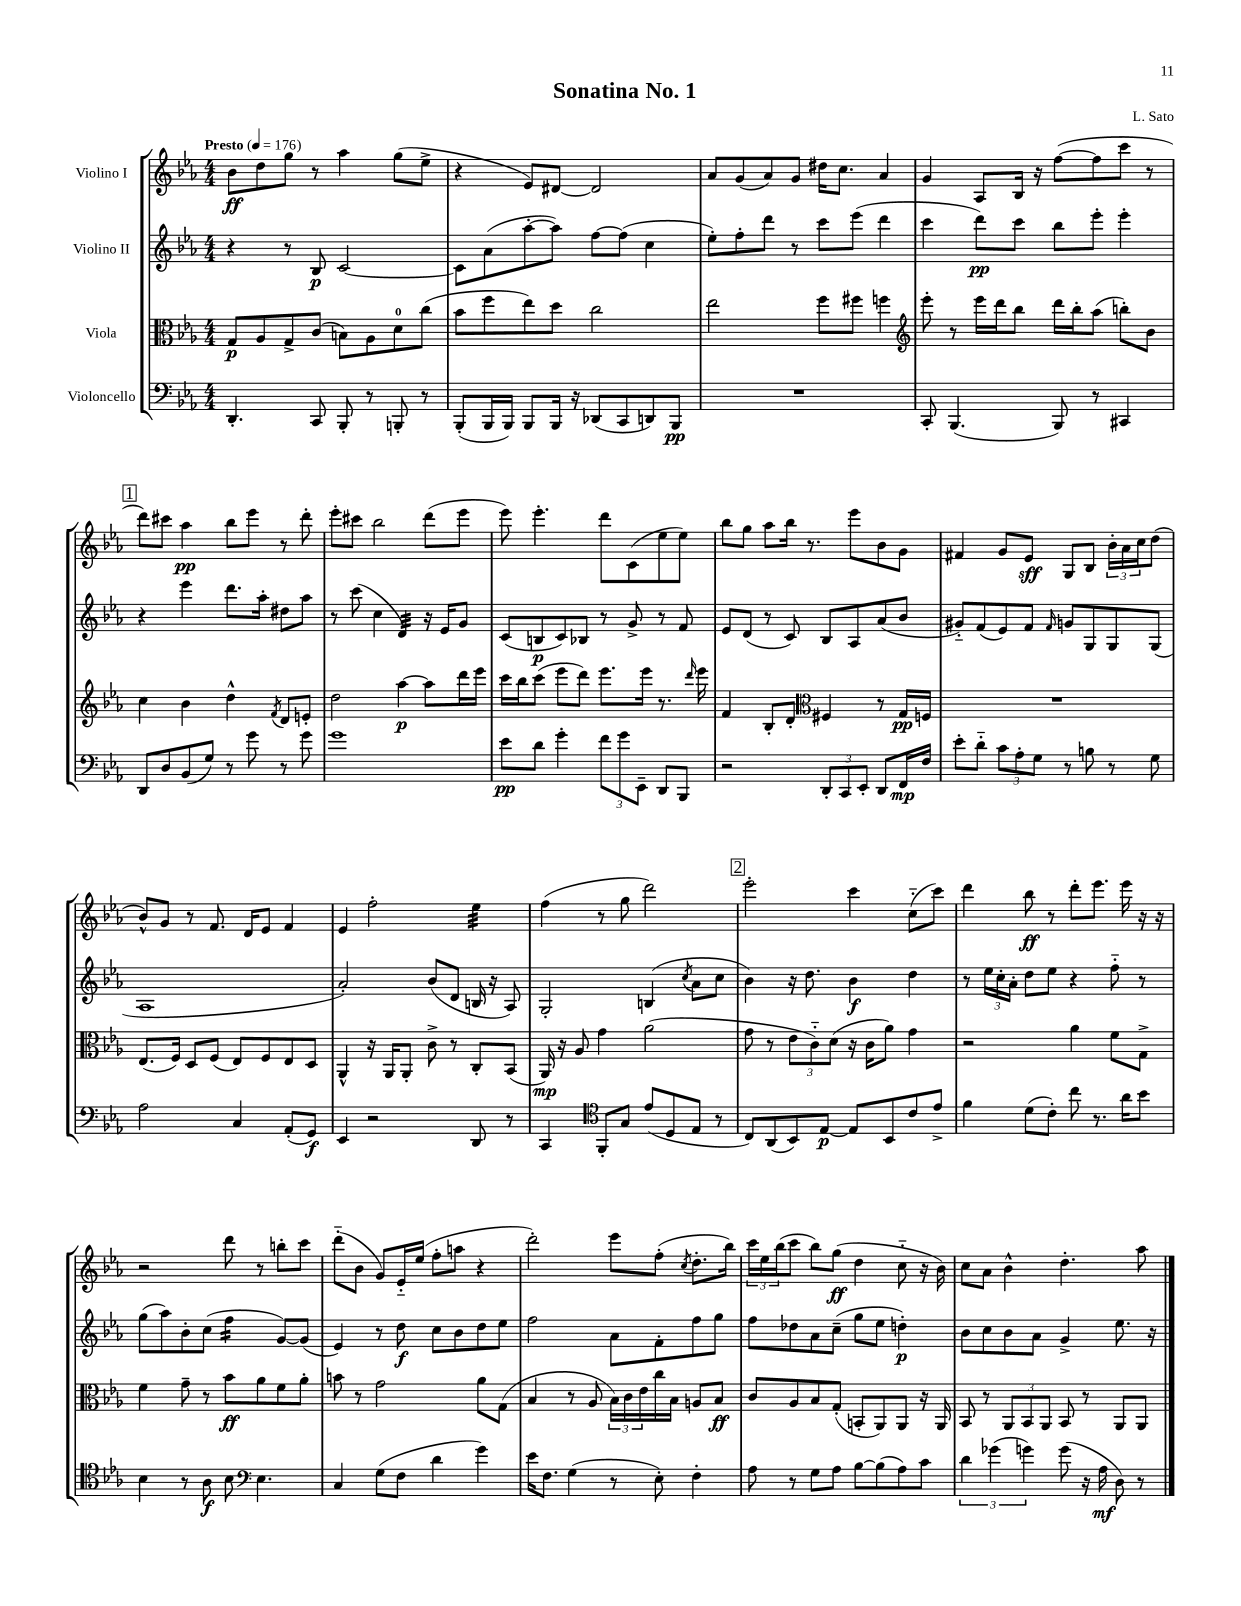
\header { title = "Sonatina No. 1" composer = "L. Sato" }
<<
\new StaffGroup <<
\new Staff = "s0" \with { instrumentName = "Violino I" } {
    \clef treble \key ees \major \numericTimeSignature \time 4/4 \tempo "Presto" 4 = 176
    bes'8\ff d''8 g''8 r8 aes''4 g''8( ees''8-> |
    r4 ees'8) dis'8~ dis'2 |
    aes'8 g'8( aes'8) g'8 dis''16 c''8. aes'4 |
    g'4 aes8 bes16 r16 f''8~( f''8 c'''8 r8 |
    \mark \markup { \box "1" } d'''8) cis'''8 aes''4\pp bes''8 ees'''8 r8 d'''8-. |
    ees'''8-. cis'''8 bes''2 d'''8( ees'''8 |
    ees'''8) ees'''4.-. d'''8 c'8( ees''8 ees''8) |
    bes''8 g''8 aes''8 bes''16 r8. ees'''8 bes'8 g'8 |
    fis'4 g'8 ees'8\sff g8 bes8 \tuplet 3/2 { bes'16-. aes'16 c''16 } d''8( |
    bes'8-^) g'8 r8 f'8. d'16 ees'8 f'4 |
    ees'4 f''2-. ees''4:32 |
    f''4( r8 g''8 d'''2) |
    \mark \markup { \box "2" } ees'''2-. c'''4 c''8-_( c'''8) |
    d'''4 bes''8\ff r8 d'''8-. ees'''8. ees'''16 r16 r16 |
    r2 d'''8 r8 b''8-. c'''8 |
    d'''8-_( bes'8 g'8) ees'16-_ ees''16( f''8-. a''8 r4 |
    d'''2-.) ees'''8 f''8-.( \acciaccatura { c''8 } d''8.-. bes''16) |
    \tuplet 3/2 { c'''16 ees''16 bes''16( } c'''8 bes''8) g''8\ff( d''4 c''8-_ r16 bes'16) |
    c''8 aes'8 bes'4-^ d''4.-. aes''8 \bar "|." |
}
\new Staff = "s1" \with { instrumentName = "Violino II" } {
    \clef treble \key ees \major \numericTimeSignature \time 4/4
    r4 r8 bes8\p c'2~ |
    c'8 aes'8( aes''8~-. aes''8) f''8~ f''8( c''4 |
    ees''8-.) f''8-. d'''8 r8 c'''8 ees'''8( d'''4 |
    c'''4 d'''8\pp) c'''8 bes''8 ees'''8-. ees'''4-. |
    \mark \markup { \box "1" } r4 ees'''4 d'''8. aes''16-. dis''8 aes''8 |
    r8 c'''8( c''4 d'4:32) r16 ees'16 g'8 |
    c'8( b8\p c'8) bes8 r8 g'8-> r8 f'8 |
    ees'8 d'8( r8 c'8) bes8 aes8 aes'8( bes'8 |
    gis'8-_) f'8( ees'8) f'8 \grace { f'16 } g'8 g8 g8 g8( |
    aes1 |
    aes'2-.) bes'8( d'8 b16 r16 aes8) |
    g2-. b4( \acciaccatura { c''8 } aes'8 c''8 |
    \mark \markup { \box "2" } bes'4) r16 d''8. bes'4\f d''4 |
    r8 \tuplet 3/2 { ees''16 c''16-. aes'16-. } d''8 ees''8 r4 f''8-_ r8 |
    g''8( aes''8) bes'8-. c''8( f''4:16 g'8~) g'8( |
    ees'4) r8 d''8\f c''8 bes'8 d''8 ees''8 |
    f''2 aes'8 f'8-. f''8 g''8 |
    f''8 des''8 aes'8 c''8--( g''8 ees''8 d''4-.\p) |
    bes'8 c''8 bes'8 aes'8 g'4-> ees''8. r16 \bar "|." |
}
\new Staff = "s2" \with { instrumentName = "Viola" } {
    \clef alto \key ees \major \numericTimeSignature \time 4/4
    g8\p aes8 g8-> c'8( b8) aes8 d'8-0 c''8( |
    bes'8 f''8 ees''8) d''8 c''2 |
    ees''2 f''8 fis''8 f''4 |
    \clef treble ees'''8-. r8 ees'''16 d'''16 bes''8 d'''16 bes''16-. aes''8( b''8-.) bes'8 |
    \mark \markup { \box "1" } c''4 bes'4 d''4-^ \acciaccatura { f'8 } d'8 e'8-. |
    d''2 aes''4~\p aes''8 d'''16 ees'''16 |
    c'''16 bes''16 c'''8( ees'''8 d'''8) ees'''8. ees'''16 r8. \grace { d'''16 } ees'''16 |
    f'4 bes8-. d'8-. \clef alto fis4 r8 g16\pp f16 |
    R1 |
    ees8.( f16) d8 f8( ees8) f8 ees8 d8 |
    aes,4-^ r16 aes,16 aes,8-. c'8-> r8 c8-. bes,8( |
    aes,16\mp) r16 aes8 g'4 aes'2( |
    \mark \markup { \box "2" } g'8 r8 \tuplet 3/2 { ees'8 c'8-_) d'8( } r16 c'16 aes'8) g'4 |
    r2 aes'4 f'8 g8-> |
    f'4 g'8-- r8 bes'8\ff aes'8 f'8 aes'8-. |
    b'8 r8 g'2 aes'8 g8( |
    bes4 r8 aes8 \tuplet 3/2 { bes16) c'16 ees'16 } c''16 bes16 a8 bes8\ff |
    c'8 aes8 bes8 g8-.( b,8-. aes,8) aes,8 r16 aes,16 |
    bes,8 r8 \tuplet 3/2 { aes,8 bes,8 aes,8 } bes,8 r8 aes,8 aes,8 \bar "|." |
}
\new Staff = "s3" \with { instrumentName = "Violoncello" } {
    \clef bass \key ees \major \numericTimeSignature \time 4/4
    d,4.-. c,8 bes,,8-. r8 b,,8-. r8 |
    bes,,8-.( bes,,16 bes,,16) bes,,8 bes,,16 r16 des,8( c,8 d,8) bes,,8\pp |
    R1 |
    c,8-. bes,,4.( bes,,8) r8 cis,4 |
    \mark \markup { \box "1" } d,8 d8 bes,8( g8) r8 g'8 r8 g'8 |
    g'1 |
    ees'8\pp d'8 g'4-. \tuplet 3/2 { f'8 g'8 ees,8-- } d,8 bes,,8 |
    r2 \tuplet 3/2 { d,8-. c,8 ees,8-. } d,8 f,16\mp f16 |
    ees'8-. d'8-_ \tuplet 3/2 { c'8 aes8-. g8 } r8 b8 r8 g8 |
    aes2 c4 aes,8-.( g,8\f) |
    ees,4 r2 d,8 r8 |
    c,4 \clef tenor f,8-. g8 ees'8( d8 ees8 r8 |
    \mark \markup { \box "2" } c8) aes,8( bes,8) ees8~\p ees8 bes,8 c'8 ees'8-> |
    f'4 d'8( c'8-.) c''8 r8. aes'16 bes'8 |
    bes4 r8 aes8\f bes8 \clef bass ees4. |
    c4 g8( f8 d'4 g'4) |
    ees'16 f8. g4( r8 ees8-.) f4-. |
    aes8 r8 g8 aes8 bes8~ bes8( aes8) c'8 |
    \tuplet 3/2 { d'4 ges'4( g'4) } g'8( r16 aes16\mf d8) r8 \bar "|." |
}
>>
>>
\layout { \context { \Score \remove "Bar_number_engraver" } }
